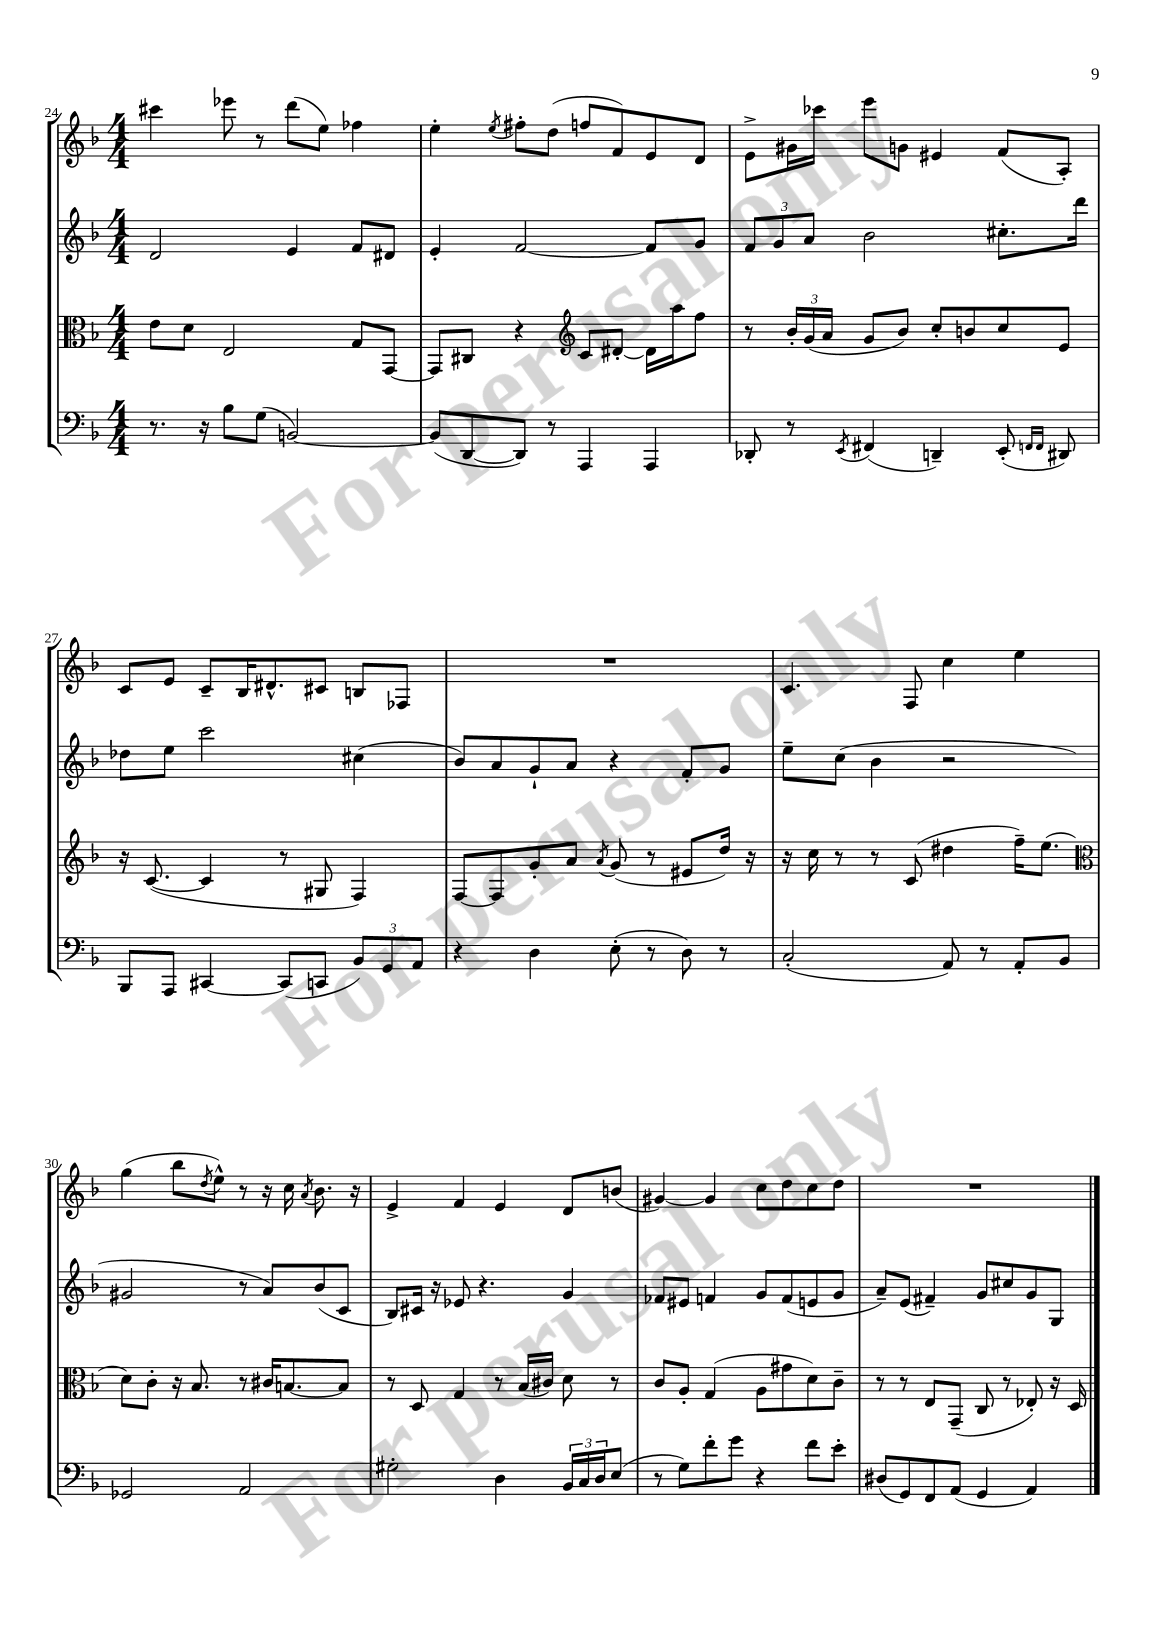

**kern	**kern	**kern	**kern
*staff4	*staff3	*staff2	*staff1
*clefF4	*clefC3	*clefG2	*clefG2
*k[b-]	*k[b-]	*k[b-]	*k[b-]
*M4/4	*M4/4	*M4/4	*M4/4
8.r	8e	2d	4ccc#
.	8d	.	.
16r	.	.	.
8B-	2E	.	8eee-
(8G	.	.	8r
[2BB)	.	4e	(8ddd
.	.	.	8ee)
.	8G	8f	4ff-
.	[8GG	8d#	.
=	=	=	=
(8BB]	8GG]	4e'	4ee'
[8DD	8C#	.	.
.	.	.	8qee
8DD])	4r	[2f	8ff#'
8r	.	.	(8dd
*	*clefG2	*	*
4AAA	8c	.	8ff
.	[8d#'	.	8f)
4AAA	16d#]	8f]	8e
.	16aa	.	.
.	8ff	8g	8d
=	=	=	=
8DD-'	8r	12f	8e^
.	.	12g	.
8r	24b-'	.	16g#
.	(24g	12a	.
.	.	.	16ccc-
.	24a	.	.
8qEE	.	.	.
(4FF#	8g	2b-	8eee
.	8b-)	.	8g
4DD~)	8cc'	.	4e#
.	8b	.	.
(8EE'	8cc	8.cc#'	(8f
16qqFF	.	.	.
16qqFF	.	.	.
8DD#)	8e	.	8A')
.	.	16ddd	.
=	=	=	=
8BBB-	16r	8dd-	8c
.	([8.c	.	.
8AAA	.	8ee	8e
[4CC#	4c]	2ccc	8c~
.	.	.	16B-
.	.	.	8.d#^^
(8CC#]	8r	.	.
8CC	8G#	.	8c#
12BB-)	4F)	(4cc#	8B
12GG	.	.	.
.	.	.	8F-
12AA	.	.	.
=	=	=	=
4r	[8F	8b-)	1r
.	8F]	8a	.
4D	8g'	8g`	.
.	8a	8a	.
.	8qa	.	.
(8E'	(8g	4r	.
8r	8r	.	.
8D)	8e#	8f'	.
8r	16dd)	8g	.
.	16r	.	.
=	=	=	=
(2C'	16r	8ee~	4.c
.	16cc	.	.
.	8r	(8cc	.
.	8r	4b-	.
.	(8c	.	8F
8AA)	4dd#	2r	4cc
8r	.	.	.
8AA'	16ff~)	.	4ee
.	(8.ee	.	.
8BB-	.	.	.
=	=	=	=
*	*clefC3	*	*
2GG-	8d)	2g#	(4gg
.	8c'	.	.
.	16r	.	8bb-
.	8.B-	.	.
.	.	.	8qdd
.	.	.	8ee^^)
2AA	8r	8r	8r
.	16c#	8a)	16r
.	[8.B	.	16cc
.	.	.	8qa
.	.	(8b-	8.b-
.	8B]	8c	.
.	.	.	16r
=	=	=	=
2G#'	8r	8B-)	4e^
.	8D	16c#	.
.	.	16r	.
.	4G	8e-	4f
.	.	4.r	.
4D	8r	.	4e
.	(16B-	.	.
.	16c#)	.	.
24BB-	8d	4g	8d
24C	.	.	.
24D	.	.	.
(8E	8r	.	(8b
=	=	=	=
8r	8c	8f-	[4g#)
8G)	8A'	8e#	.
8f'	(4G	4f	4g#]
8g	.	.	.
4r	8A	8g	8cc
.	8g#	(8f	8dd
8f	8d)	8e	8cc
8e'	8c~	8g	8dd
=	=	=	=
(8D#	8r	8a~)	1r
8GG)	8r	(8e	.
8FF	8E	4f#~)	.
(8AA	(8GG~	.	.
4GG	8C	8g	.
.	8r	8cc#	.
4AA)	8E-')	8g	.
.	16r	8G	.
.	16D	.	.
==	==	==	==
*-	*-	*-	*-
